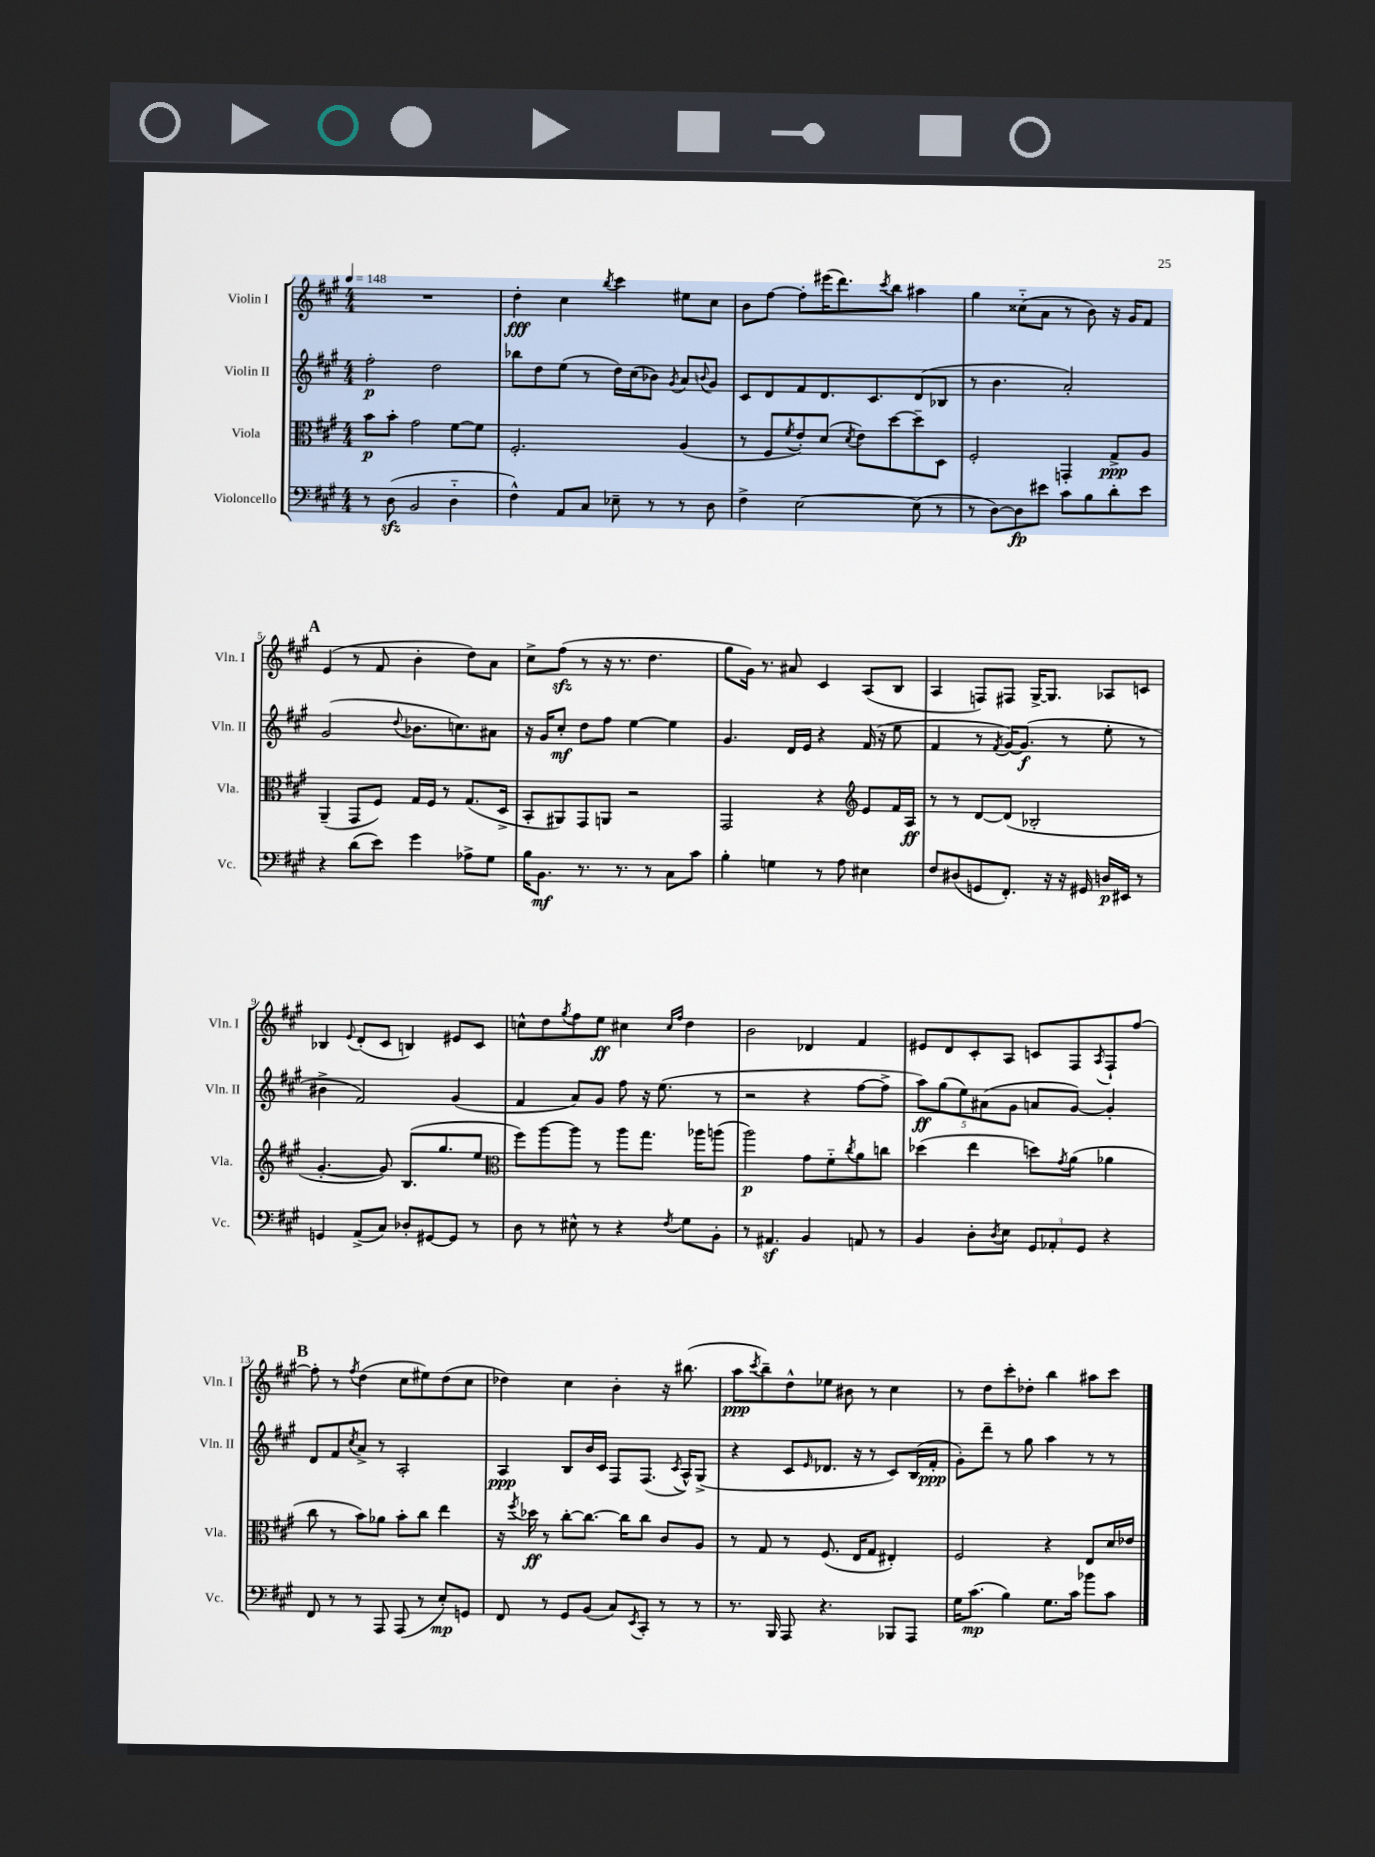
<<
\new StaffGroup <<
\new Staff = "s0" \with { instrumentName = "Violin I" shortInstrumentName = "Vln. I" } {
    \clef treble \key a \major \numericTimeSignature \time 4/4 \tempo 4 = 148
    R1 |
    d''4-.\fff cis''4 \acciaccatura { b''8 } cis'''4 eis''8 cis''8 |
    b'8 fis''8~ fis''8-. eis'''16( d'''8.) \acciaccatura { cis'''8 } b''8 ais''4 |
    gis''4 cisis''8-_( a'8 r8 b'8) r16 gis'16 fis'8 |
    \mark \markup { \bold "A" } e'4( r8 fis'8 b'4-. d''8) a'8 |
    cis''8-> fis''8\sfz( r8 r16 r8. d''4. |
    gis''8 gis'16) r8. ais'8 cis'4 a8( b8 |
    a4 f8) fis8 gis16~-> gis8. aes8 c'8 |
    bes4 \appoggiatura { e'8 } d'8-.( cis'8 b4) eis'8 cis'8 |
    c''8-^ d''8 \acciaccatura { gis''8 } fis''8 e''8\ff cis''4 \grace { cis''16 fis''16 } d''4 |
    b'2 des'4 fis'4 |
    eis'8 d'8 cis'8-. a8 c'8 fis8 \acciaccatura { a8 } fis8-! fis''8~ |
    \mark \markup { \bold "B" } fis''8-. r8 \acciaccatura { fis''8 } d''4( cis''8 eis''8) d''8( cis''8 |
    des''4) cis''4 b'4-. r16 bis''8.( |
    a''8\ppp \acciaccatura { cis'''8 } b''8--) d''8-^ ees''8 bis'8 r8 cis''4 |
    r8 d''8 cis'''8-. des''8-. b''4 ais''8 cis'''8 \bar "|." |
}
\new Staff = "s1" \with { instrumentName = "Violin II" shortInstrumentName = "Vln. II" } {
    \clef treble \key a \major \numericTimeSignature \time 4/4
    fis''2-.\p d''2 |
    bes''8 d''8 e''8( r8 d''16) cis''16( bes'8) \acciaccatura { gis'8 } a'8 \appoggiatura { b'8 } gis'8 |
    cis'8 d'8 fis'8 d'8. cis'8. d'8( bes8 |
    r8 b'4. a'2-.) |
    \mark \markup { \bold "A" } gis'2( \appoggiatura { d''8 } bes'8. c''8.) ais'8 |
    r16 gis'16 cis''8-.\mf d''8 fis''8 e''4~ e''4 |
    gis'4. d'16 e'16 r4 fis'16( r16 e''8 |
    fis'4 r8 \acciaccatura { fis'8 } gis'16~) gis'8.\f( r8 e''8-. r8 |
    bis'4-> fis'2) gis'4( |
    fis'4 a'8) gis'8 fis''8 r16 e''8.( r8 |
    r2 r4 fis''8~ fis''8-> |
    \tuplet 5/4 { a''8\ff) gis''8( e''8) ais'8( gis'8 } a'8 gis'8~) gis'4-. |
    \mark \markup { \bold "B" } d'8 fis'8 \acciaccatura { cis''8 } a'8-> r8 a2-. |
    a4\ppp b8 b'16 cis'16 fis8 fis8.( \acciaccatura { cis'8 } a16-^) gis8->( |
    r4 cis'8 \grace { e'16 } des'8. r16 r8 cis'8) b16( fis'16-.\ppp |
    gis'8-.) d'''8-- r8 gis''8 a''4 r8 r8 \bar "|." |
}
\new Staff = "s2" \with { instrumentName = "Viola" shortInstrumentName = "Vla." } {
    \clef alto \key a \major \numericTimeSignature \time 4/4
    b'8\p b'8-. gis'2 fis'8~ fis'8 |
    fis2.-. a4( |
    r8 fis8 \acciaccatura { fis'8 } e'8-.) d'8( \acciaccatura { d'8 } e'8) d''8~ d''8-- d8 |
    fis2-. g,4-. gis8->\ppp a8 |
    \mark \markup { \bold "A" } a,4--( gis,8 fis8) gis16 fis16 r8 gis8.( d16-> |
    b,8-. ais,8) gis,8 a,8 r2 |
    gis,2 r4 \clef treble e'8 fis'16 a16\ff |
    r8 r8 d'8~ d'8( bes2-. |
    gis'4.~-. gis'8) b8.( gis''8. e''8 |
    \clef alto fis''8) a''8~ a''8 r8 a''8 gis''8. aes''16 a''8( |
    a''2\p) gis'8 fis'8-_ \acciaccatura { cis''8 } a'8 c''8 |
    des''4( e''4 d''8) \acciaccatura { gis'8 } a'8( aes'4 |
    \mark \markup { \bold "B" } cis''8 r8 b'8) aes'8 b'8-. cis''8 e''4 |
    r16 \acciaccatura { fis''8 } des''16\ff r8 cis''8~-. cis''8.~ cis''16 cis''8 cis'8 a8 |
    r8 gis8 r8 fis8.( e16 gis8 eis4-.) |
    fis2 r4 e8 d'16 ees'16 \bar "|." |
}
\new Staff = "s3" \with { instrumentName = "Violoncello" shortInstrumentName = "Vc." } {
    \clef bass \key a \major \numericTimeSignature \time 4/4
    r8 d8\sfz( b,2 d4-_ |
    fis4-^) a,8 cis8 ees8-- r8 r8 d8 |
    fis4-> e2~ e8( r8 |
    r8 d8~) d8\fp eis'8 cis'8 b8 d'8-. eis'8 |
    \mark \markup { \bold "A" } r4 d'8( e'8) gis'4 aes8-> gis8 |
    b16 b,8.\mf r8. r8. r8 cis8 cis'8 |
    b4-. g4 r8 a8 eis4 |
    fis8 dis8( g,8 fis,8.-.) r16 r16 gis,16 d16\p eis,16 r8 |
    g,4 a,8->( cis8) des8-. gis,8~ gis,8 r8 |
    d8 r8 eis8-^ r8 r4 \acciaccatura { fis8 } gis8 b,8-. |
    r8 ais,4.\sf b,4 a,8 r8 |
    b,4 d8-. \acciaccatura { d8 } e8 \tuplet 3/2 { gis,8 aes,8-. gis,8 } r4 |
    \mark \markup { \bold "B" } fis,8 r8 r8 a,,8 a,,8( r8 e8-.\mp) g,8 |
    fis,8 r8 gis,8 b,8( cis8) \acciaccatura { e,8 } cis,8-. r8 r8 |
    r8. b,,16 a,,8 r4. bes,,8 a,,8 |
    gis16 cis'8.\mp( b4) gis8. cis'16 bes'8 cis'8 \bar "|." |
}
>>
>>
